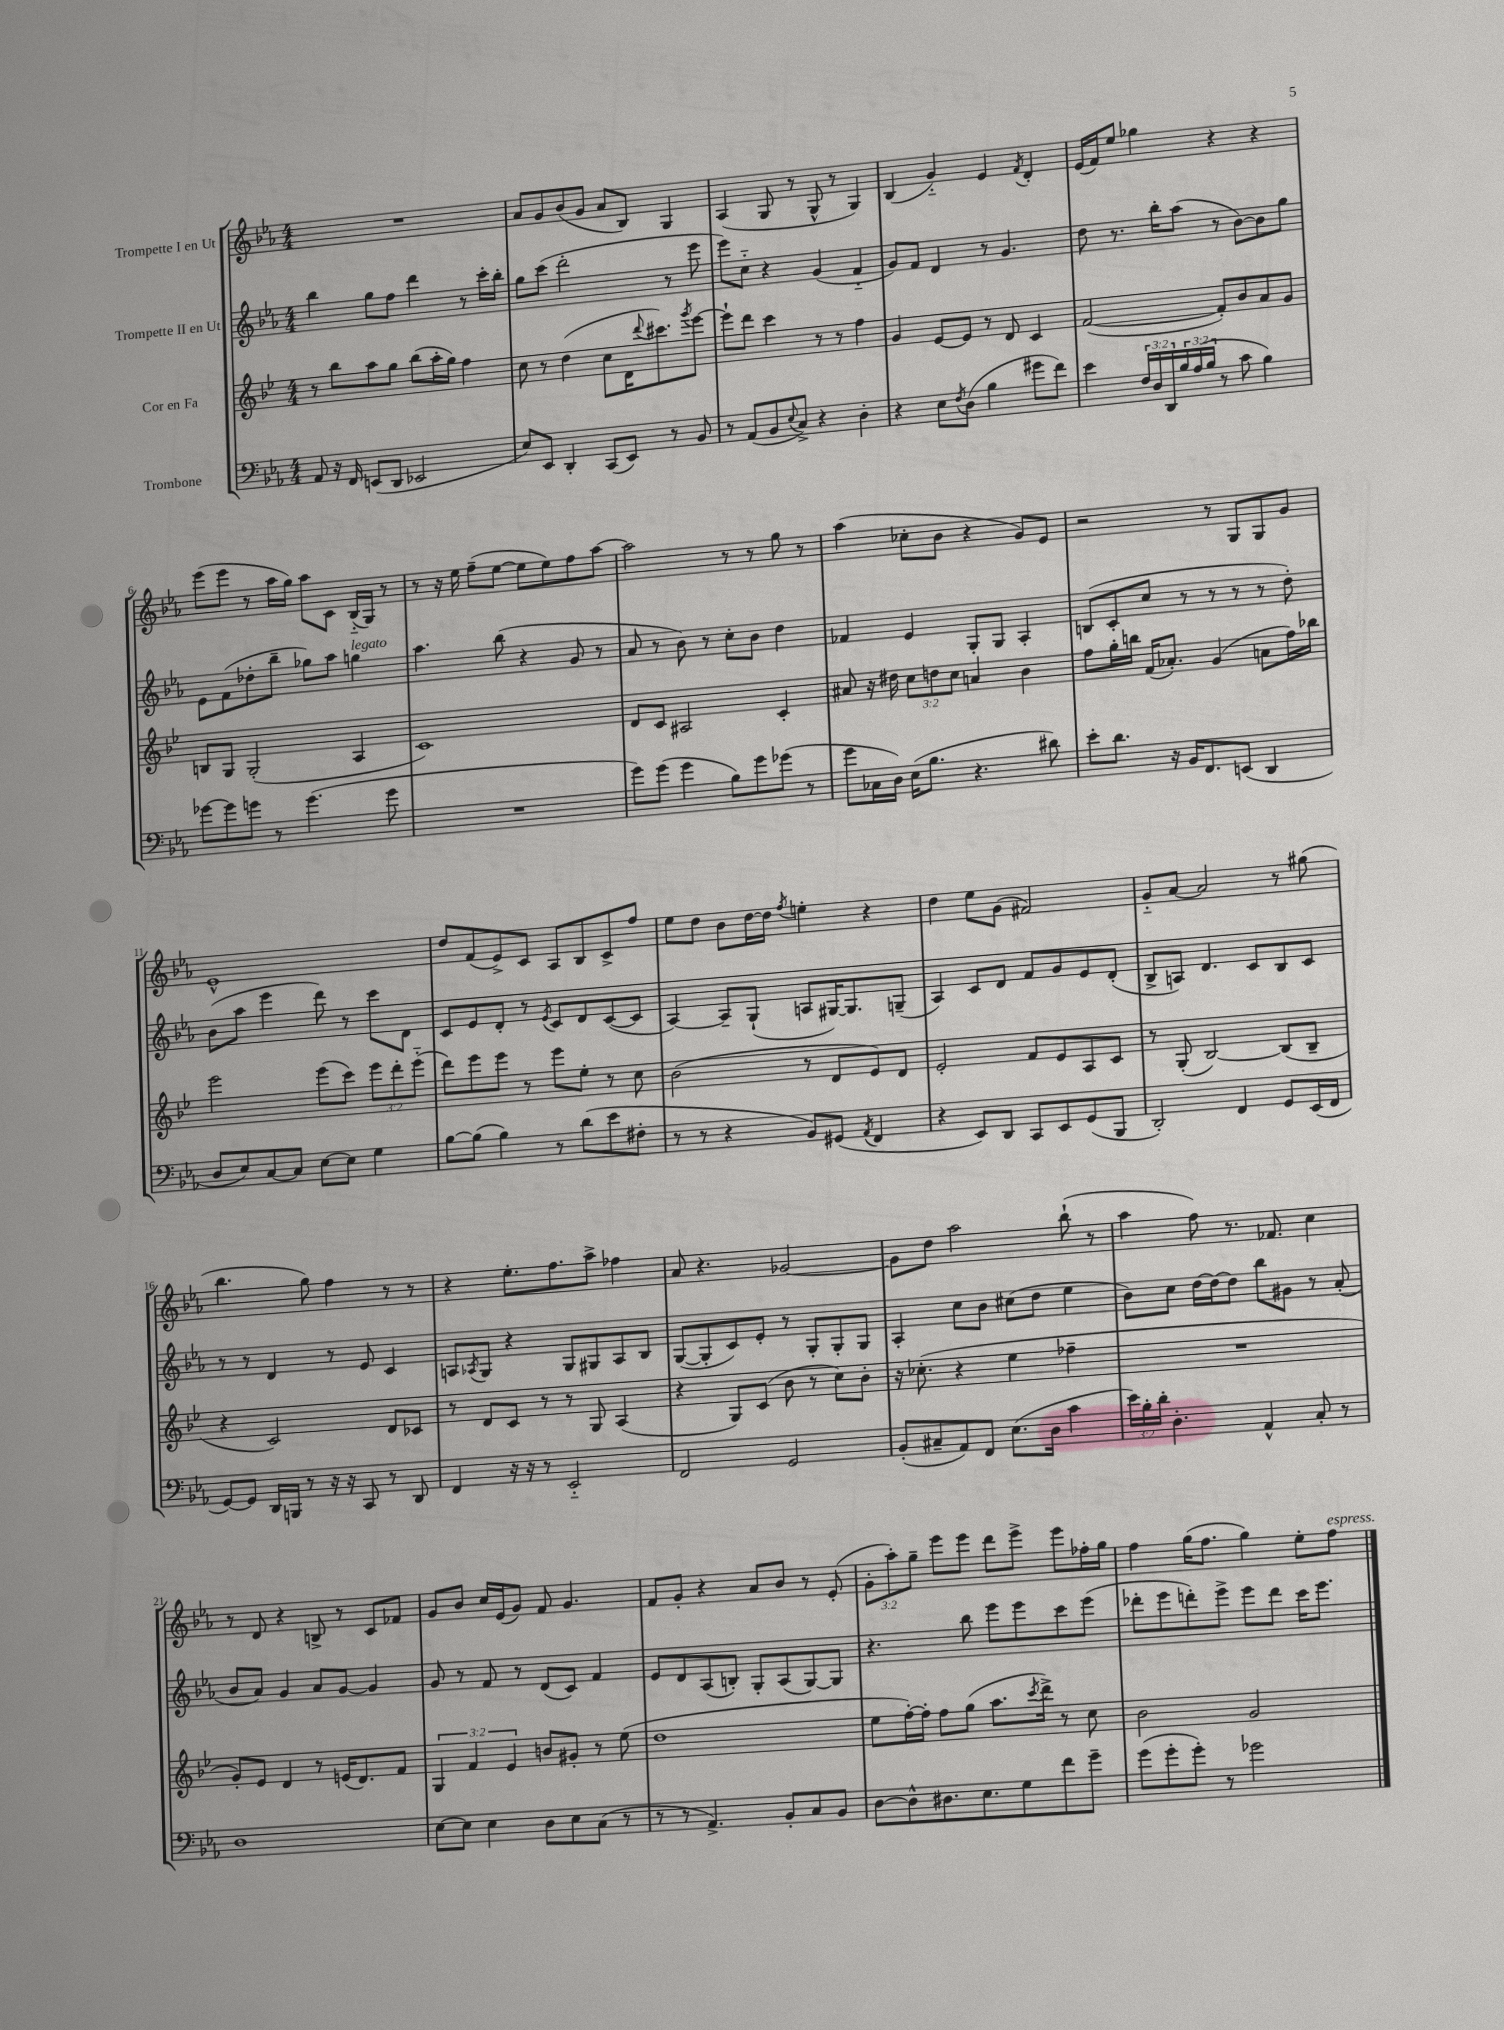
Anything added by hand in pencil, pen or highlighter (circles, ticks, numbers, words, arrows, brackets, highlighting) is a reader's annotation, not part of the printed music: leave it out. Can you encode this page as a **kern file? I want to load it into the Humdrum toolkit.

**kern	**kern	**kern	**kern
*part4	*part3	*part2	*part1
*staff4	*staff3	*staff2	*staff1
*I"Trombone	*I"Cor en Fa	*I"Trompette II en Ut	*I"Trompette I en Ut
*clefF4	*clefG2	*clefG2	*clefG2
*k[b-e-a-]	*k[b-e-]	*k[b-e-a-]	*k[b-e-a-]
*M4/4	*M4/4	*M4/4	*M4/4
=1	=1	=1	=1
8AA-/	8r	4bb-\	1r
16r	8bb-\L	.	.
16FF/	.	.	.
(8EEn/L	8aa\	8gg\L	.
8DD/J	8gg\J	8ff\J	.
2EE-X/	(8bb-\L	4ddd\	.
.	16aa'\L	.	.
.	16gg\JJ)	.	.
.	4ff\	8r	.
.	.	16ccc'\LL	.
.	.	16bb-'\JJ	.
=2	=2	=2	=2
8E-/L)	8cc\	8gg\L	8a-/L
8EE-/J	8r	(8ccc\J	8g/
4DD'/	(4dd\	2ddd'\	(8b-/
.	.	.	8g/J
(8CC/L	8cc\L	.	8a-/L
8EE-/J)	16d\K	.	8B-/J)
.	8qqddd/	.	.
.	8.ccc#X\)	.	.
8r	.	8r	4G/
.	8qggg/	.	.
8BB-/	[8eee-\J	8eee-\	.
=3	=3	=3	=3
8r	8eee-`\L]	8eee-\L)	(4A-/
(8AA-/L	8ddd\J	8cc\J	.
8BB-/	4ccc\	4r	8G/
8qqE-/	.	.	.
8C^/J)	.	.	8r
4r	8r	(4g/	8G^^/
.	8r	.	8r
4D'\	4ff\	4f/	4G/)
=4	=4	=4	=4
4r	4g/	8g/L)	(4B-/
.	.	8f/J	.
8E-\L	[8e-/L	4d/	4g/)
8qF/	.	.	.
(8D\J	8e-/J]	.	.
4B-\	8r	8r	4e-/
.	8d/	4.g/	.
.	.	.	8qf/
8g#X\L	4c/	.	4d'/
8f\J)	.	.	.
=5	=5	=5	=5
4e-\	([2f/	8dd\	(16e-/LL
.	.	.	16f/J)
.	.	8.r	8ee-/J
24F/LL	.	.	4gg-X\
24D/	.	.	.
.	.	16bb-'\KL	.
24DD/	.	.	.
24B-/	.	(8aa-\J	.
(24A-/	.	.	.
24B-/JJ	.	.	.
8r	8f'/L])	8r	4r
8c\	8b-/	[8b-\L)	.
4B-\)	8a/	8b-\]	4r
.	8g/J	8gg\J	.
!!LO:LB:g=z
=6	=6	=6	=6
[8g-X\L	8Bn/L	8e-\L	(8eee-\L
8g-\]	8G/J	(8f\	8eee-\J
8gn\J	(2G'/	8dd-X'\	8r
8r	.	8bb-~\J	16aa-\LL
.	.	.	16gg\JJ)
(4.g\	.	8gg-X\L)	8aa-\L
.	.	8aa-\J	8c\J
!	!	!LO:TX:a:i:t=legato	!
.	4A/	4ggn\	(16B-/LL
.	.	.	16G/JJ)
8g\	.	.	8r
=7	=7	=7	=7
1r	1c)	4.aa-\	8r
.	.	.	16r
.	.	.	16ee-\
.	.	.	(8ff~\L
.	.	(8bb-\	[8ee-\J
.	.	4r	8ee-\L]
.	.	.	8ee-\)
.	.	8g/	8ff\
.	.	8r	[8aa-\J
=8	=8	=8	=8
8g\L)	8d/L	8a-/	2aa-\]
(8g\J	8c/J	8r	.
4g\	2A#X/	8b-\)	.
.	.	8r	.
8B-\L)	.	8cc'\L	8r
8g\	.	8b-\J	8r
(8g-X\J	4c'/	4dd\	8gg\
8r	.	.	8r
=9	=9	=9	=9
8g\L	8a#X/	4f-X/	(4aa-\
16C-X\L	16r	.	.
16D\JJ)	16dd#X\	.	.
(16E-\KL	12cc\L	4e-/	8cc-X'\L
8.B-\J	.	.	.
.	12ddn\	.	.
.	.	.	8b-\J
.	12cc\J	.	.
4.r	4an/	8G'/L	4r
.	.	8G/J	.
.	4b-\	4A-'/	8g/L)
8d#X\)	.	.	8e-/J
=10	=10	=10	=10
8e-'\L	8ff\L	(8Bn/L	2r
8.d\J	16gg'\L	8c'/	.
.	16bbn\JJ	.	.
.	(16f/KL	8cc/J	.
16r	8.a-X'/J)	.	.
16BB-/KL	.	8r	.
8.FF/	.	.	.
.	(4g/	8r	8r
(8EEn/J	.	8r	8G/L
4DD/	8an\L	8r	8G/
.	16ff\L)	8dd'\)	8g/J
.	16bb-X\JJ	.	.
!!LO:LB:g=z
=11	=11	=11	=11
8D/L	2eee-\	(8b-\L	1e-^^
8E-/)	.	8aa-\J	.
[8C/	.	4eee-\	.
8C/J]	.	.	.
[8E-\L	(8eee-\L	8ddd\)	.
8E-\J]	8ccc\J)	8r	.
4G\	12eee-\L	8ccc\L	.
.	12ddd'\	.	.
.	.	8d\J	.
.	(12eee-\J	.	.
=12	=12	=12	=12
[8B-\L	8ddd\L)	8c/L	8dd/L
(8B-\J]	8eee-\	8e-/	(8f/
4B-\)	8eee-\J	8d'/J	8e-^/)
.	8r	8r	8c/J
.	.	8qe-/	.
8r	8eee-\L	8c/L	8A-/L
(8d\L	8ee-'\J	8d/	8B-/
8e-\	8r	([8c/	8c^/
8F#X'\J	8cc\	8c/J]	8ff/J
=13	=13	=13	=13
8r	(2b-\	[4A-/)	8ee-\L
8r	.	.	8dd\J
4r	.	8A-~/L]	8b-\L
.	.	(8G`/J	[16dd\L
.	.	.	16dd\JJ]
.	.	.	8qff/
8BB-/L)	8r	8An/L	4een'\
(8GG#X/J	8d/L	[16G#X/K)	.
.	.	8.G#/]	.
8qAA-/	.	.	.
4FF/	8e-/)	.	4r
.	8d/J	(8Gn~/J	.
=14	=14	=14	=14
4r	2e-'/	4A-/)	4dd\
8EE-/L)	.	8c/L	8ee-\L
8DD/J	.	8d/J	(8g\J
8CC/L	8f/L	8f/L	2f#X/)
8EE-/	8e-/	8g/	.
(8GG/	8A/	8e-/	.
8BBB-/J	8c/J	(8d'/J	.
=15	=15	=15	=15
2DD'/)	8r	8B-^/L	8g/L
.	(8G'/	8An/J)	[8a-/J
.	[2B-/)	4.d/	2a-/]
4FF/	.	.	.
.	.	8c/L	.
8GG/L	(8B-/L]	8B-/	8r
(16EE-/L	8B-~/J	8c/J	(8gg#X\
16FF/JJ	.	.	.
!!LO:LB:g=z
=16	=16	=16	=16
[8GG/L)	4r	8r	4.bb-\
8GG/J]	.	8r	.
16DD/LL	2c/)	4d/	.
16BBBn/JJ	.	.	.
8r	.	.	8gg\)
16r	.	8r	4ff\
16r	.	.	.
8CC/	.	8e-/	.
8r	8d/L	4c/	8r
8DD/	8c-X/J	.	8r
=17	=17	=17	=17
4FF/	8r	8An/L	4r
.	.	8qA-X/	.
.	8d/L	8G/J	.
16r	8c/J	4r	8.ee-'\L
16r	.	.	.
8r	8r	.	.
.	.	.	8.ff\
2EE-/	8r	8G/L	.
.	8G/	8G#X/	8aa-^\J
.	(4A/	8A-/	4ff-X\
.	.	8B-/J	.
=18	=18	=18	=18
2FF/	4r	([8G/L	8a-/
.	.	8G'/]	4.r
.	8G/L)	8c/)	.
.	(8c/J	8e-'/J	.
2GG/	8b-\	8r	[2g-X/
.	8r	8G'/L	.
.	8cc\L)	8G'/	.
.	8b-'\J	8G/J	.
=19	=19	=19	=19
(8BB-'/L	16r	4A-'/	8g-\L]
.	(8.cc-X'\	.	.
8C#X~/	.	.	8dd\J
8AA-/)	4r	8cc\L	2aa-\
8FF/J	.	8b-\J	.
(8.E-\L	4ee-\	(8cc#X\L	.
.	.	8dd\J	.
16D\Jk	.	.	.
4c\	4ff-X~\	4ee-\	(8bb-`\
.	.	.	8r
=20	=20	=20	=20
24e-\LL)	1r	8b-\L)	4aa-\
24B-'\	.	.	.
24d'\JJ	.	.	.
4.D'\	.	8cc\J	.
.	.	[16dd\LL	8ff\)
.	.	16dd\J_	.
.	.	8dd\J]	8.r
4AA-^^/	.	8bb-\L	.
.	.	.	8.f-X/
.	.	8g#X\J	.
8C'/	.	8r	4cc\
8r	.	(8a-'/	.
!!LO:LB:g=z
=21	=21	=21	=21
1D	8g'/L)	8b-/L	8r
.	8e-/J	8a-/J)	8d/
.	4d/	4g/	4r
.	8r	8a-/L	8Bn^/
.	(16en/KL	[8g/J	8r
.	8.d/)	.	.
.	.	4g/]	8c/L
.	8f/J	.	8f-X/J
=22	=22	=22	=22
[8E-\L	6G/	8g/	8g/L
8E-\J]	.	8r	8b-/J
.	6f/	.	.
4E-\	.	8f/	16cc/LL
.	.	.	(16e-/J
.	6e-/	.	.
.	.	8r	8g/J)
8D\L	8bn/L	(8d/L	8f/
8E-\	8g#X'/J	8c/J)	4.g/
(8C\J	8r	4f/	.
8r	(8ee-\	.	.
=23	=23	=23	=23
8r	1dd	8e-/L	8f/L
8r	.	8d/	8g'/J
4.AA-^/)	.	(8A-/	4r
.	.	8Bn'/J)	.
.	.	8G'/L	8a-/L
8BB-'/L	.	(8A-/	8b-/J
8C/	.	[8G/)	8r
8BB-/J	.	8G/J]	(8e-'/
=24	=24	=24	=24
[8D\L	8ee-\L	4.r	12g'\L
.	.	.	12aa-'\)
8D^^\]	[16ff'\L)	.	.
.	.	.	12gg~\J
.	16ff'\JJ]	.	.
8.D#X\	8ff\L	.	8eee-\L
.	(8gg\J	8bb-\	8eee-\J
8.E-\	.	.	.
.	8.aa\L	8eee-\L	8ddd\L
8G\	.	8eee-\	8eee-^\J
.	8qccc/	.	.
.	16ddd^\Jk)	.	.
8f\	8r	8ccc\	8eee-\L
8g~\J	8cc\	(8eee-\J	16ff-X'\L
.	.	.	16gg\JJ
=25	=25	=25	=25
(8g\L	2b-\	8ddd-X'\L	4ff\
8g'\	.	8eee-\	.
8g'\J)	.	8dddn'\)	(16gg\KL
.	.	.	8.ff\J
8r	.	8eee-^\J	.
2g-X\	2g/	8eee-\L	4gg\)
.	.	8ddd\J	.
.	.	16ccc\KL	8ee-'\L
.	.	8.eee-\J	.
!	!	!	!LO:TX:a:i:t=espress.
.	.	.	8ff\J
==	==	==	==
*-	*-	*-	*-
